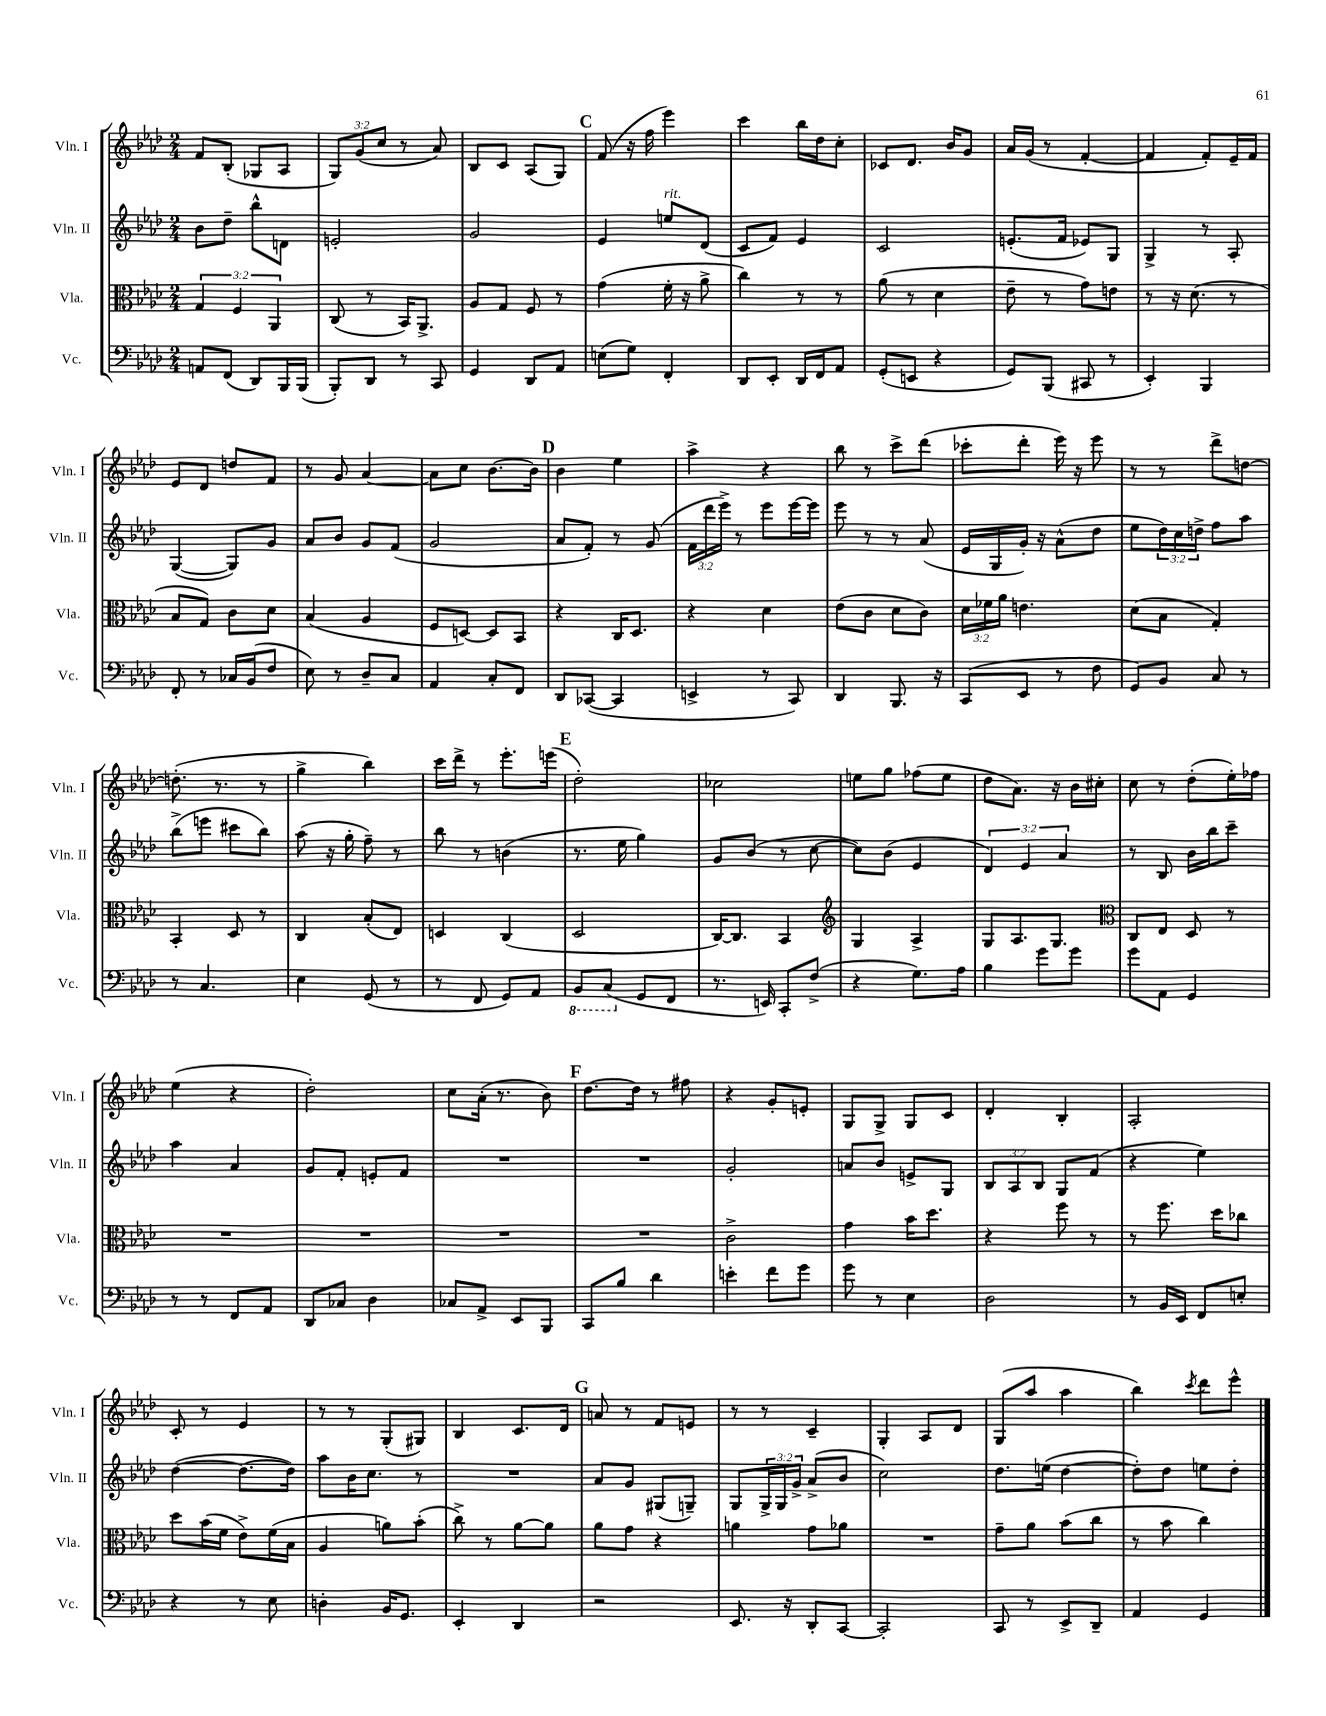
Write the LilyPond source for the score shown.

<<
\new StaffGroup <<
\new Staff = "s0" \with { instrumentName = "Vln. I" shortInstrumentName = "Vln. I" } {
    \clef treble \key aes \major \numericTimeSignature \time 2/4 \override Staff.TupletNumber.text = #tuplet-number::calc-fraction-text
    f'8 bes8-.( ges8 aes8 |
    \tuplet 3/2 { g8) g'8( c''8 } r8 aes'8) |
    bes8 c'8 aes8( g8) |
    \mark \markup { \bold "C" } f'8( r16 f''16 ees'''4) |
    c'''4 bes''16 des''16 c''8-. |
    ces'8 des'8. bes'16 g'8 |
    aes'16 g'16( r8 f'4~-. |
    f'4 f'8-.) ees'16-- f'16 |
    ees'8 des'8 d''8 f'8 |
    r8 g'8 aes'4~ |
    aes'8 c''8 bes'8.~ bes'16 |
    \mark \markup { \bold "D" } bes'4 ees''4 |
    aes''4-> r4 |
    bes''8 r8 c'''8-> des'''8( |
    ces'''8-. des'''8-. ees'''16) r16 ees'''8 |
    r8 r8 des'''8-> d''8~ |
    d''8.-.( r8. r8 |
    g''4-> bes''4) |
    c'''16 des'''16-> r8 ees'''8.-. e'''16( |
    \mark \markup { \bold "E" } des''2-.) |
    ces''2 |
    e''8 g''8 fes''8( e''8 |
    des''8 aes'8.) r16 bes'16 cis''16-. |
    c''8 r8 des''8-.( ees''16-.) fes''16 |
    ees''4( r4 |
    des''2-.) |
    c''8 aes'16-.( r8. bes'8) |
    \mark \markup { \bold "F" } des''8.~ des''16 r8 fis''8 |
    r4 g'8-. e'8-. |
    g8 g8-> g8 c'8 |
    des'4-. bes4-. |
    aes2-. |
    c'8-. r8 ees'4 |
    r8 r8 g8-.( gis8) |
    bes4 c'8. des'16 |
    \mark \markup { \bold "G" } a'8 r8 f'8 e'8 |
    r8 r8 c'4-- |
    g4-. aes8 des'8 |
    g8( aes''8 aes''4 |
    bes''4) \acciaccatura { c'''8 } des'''8 ees'''8-^ \bar "|." |
}
\new Staff = "s1" \with { instrumentName = "Vln. II" shortInstrumentName = "Vln. II" } {
    \clef treble \key aes \major \numericTimeSignature \time 2/4 \override Staff.TupletNumber.text = #tuplet-number::calc-fraction-text
    bes'8 des''8-- bes''8-^ d'8 |
    e'2-. |
    g'2 |
    \mark \markup { \bold "C" } ees'4 e''8^\markup { \italic "rit." } des'8( |
    c'8 f'8) ees'4 |
    c'2 |
    e'8.-.( f'16 ees'8) g8 |
    g4-> r8 aes8-. |
    g4~( g8) g'8 |
    aes'8 bes'8 g'8 f'8( |
    g'2 |
    \mark \markup { \bold "D" } aes'8 f'8-.) r8 g'8( |
    \tuplet 3/2 { f'16 des'''16 ees'''16->) } r8 ees'''8 ees'''16~ ees'''16 |
    ees'''8 r8 r8 aes'8( |
    ees'16 g16 g'16-.) r16 aes'8-^( des''8 |
    ees''8 \tuplet 3/2 { des''16) c''16 d''16-> } f''8 aes''8 |
    bes''8->( e'''8 cis'''8 bes''8) |
    aes''8( r16 g''16-. f''8--) r8 |
    bes''8 r8 b'4( |
    \mark \markup { \bold "E" } r8. ees''16 g''4) |
    g'8 bes'8( r8 c''8~ |
    c''8) bes'8( ees'4 |
    \tuplet 3/2 { des'4) ees'4 aes'4 } |
    r8 bes8 bes'16 bes''16 c'''8-- |
    aes''4 aes'4 |
    g'8 f'8-. e'8-. f'8 |
    R2 |
    \mark \markup { \bold "F" } R2 |
    g'2-. |
    a'8 bes'8 e'8-> g8 |
    \tuplet 3/2 { bes8 aes8 bes8 } g8 f'8( |
    r4 ees''4) |
    des''4~( des''8.~ des''16) |
    aes''8 bes'16 c''8. r8 |
    R2 |
    \mark \markup { \bold "G" } aes'8 g'8 gis8( g8--) |
    g8 \tuplet 3/2 { g16-> g16 g'16-> } aes'8->( bes'8 |
    c''2) |
    des''8. e''16( des''4~ |
    des''8-.) des''8 e''8 des''8-. \bar "|." |
}
\new Staff = "s2" \with { instrumentName = "Vla." shortInstrumentName = "Vla." } {
    \clef alto \key aes \major \numericTimeSignature \time 2/4 \override Staff.TupletNumber.text = #tuplet-number::calc-fraction-text
    \tuplet 3/2 { g4 f4 aes,4 } |
    c8( r8 bes,16) aes,8.-> |
    aes8 g8 f8 r8 |
    \mark \markup { \bold "C" } g'4( f'16-. r16 aes'8-> |
    c''4) r8 r8 |
    aes'8( r8 des'4 |
    ees'8-- r8 g'8) e'8 |
    r8 r16 des'8.( r8 |
    bes8 g8) c'8 des'8 |
    bes4( aes4 |
    f8 d8~) d8 bes,8 |
    \mark \markup { \bold "D" } r4 c16 des8. |
    r4 des'4 |
    ees'8( c'8 des'8 c'8) |
    \tuplet 3/2 { des'16 fes'16 aes'16 } e'4. |
    des'8( bes8 g4-.) |
    bes,4-. des8 r8 |
    c4 bes8-.( ees8) |
    d4 c4( |
    \mark \markup { \bold "E" } des2 |
    c16~) c8. bes,4 |
    \clef treble g4 aes4-> |
    g8 aes8. g8. |
    \clef alto c8 ees8 des8 r8 |
    R2 |
    R2 |
    R2 |
    \mark \markup { \bold "F" } R2 |
    c'2-> |
    g'4 bes'16 des''8. |
    r4 f''8 r8 |
    r8 f''8. des''16 ces''8 |
    des''8 bes'16( f'16 ees'8->) f'16( bes16 |
    aes4 a'8) bes'8-.( |
    c''8->) r8 aes'8~ aes'8 |
    \mark \markup { \bold "G" } aes'8 g'8 r4 |
    a'4 g'8 aes'8 |
    R2 |
    g'8-- aes'8 bes'8( c''8 |
    r8 bes'8 c''4) \bar "|." |
}
\new Staff = "s3" \with { instrumentName = "Vc." shortInstrumentName = "Vc." } {
    \clef bass \key aes \major \numericTimeSignature \time 2/4
    a,8 f,8( des,8) bes,,16 bes,,16( |
    bes,,8-.) des,8 r8 c,8 |
    g,4 des,8 aes,8 |
    \mark \markup { \bold "C" } e8( g8) f,4-. |
    des,8 ees,8-. des,16 f,16 aes,8 |
    g,8-.( e,8 r4 |
    g,8) bes,,8( cis,8 r8 |
    ees,4-.) bes,,4 |
    f,8-. r8 ces16 bes,16( f8 |
    ees8) r8 des8-- c8 |
    aes,4 c8-. f,8 |
    \mark \markup { \bold "D" } des,8 ces,8~( ces,4 |
    e,4-> r8 c,8) |
    des,4 bes,,8. r16 |
    c,8( ees,8 r8 f8 |
    g,8) bes,8 c8 r8 |
    r8 c4. |
    ees4 g,8( r8 |
    r8 f,8 g,8) aes,8 |
    \mark \markup { \bold "E" } \ottava #-1 bes,,8 c,8( \ottava #0 g,8 f,8 |
    r8. e,16) c,8-. f8->( |
    r4 g8.) aes16 |
    bes4 g'8 g'8 |
    g'8 aes,8 g,4 |
    r8 r8 f,8 aes,8 |
    des,8 ces8 des4 |
    ces8 aes,8-> ees,8 bes,,8 |
    \mark \markup { \bold "F" } c,8 bes8 des'4 |
    e'4-. f'8 g'8 |
    g'8 r8 ees4 |
    des2 |
    r8 bes,16 ees,16 f,8 e8-. |
    r4 r8 ees8 |
    d4-. bes,16 g,8. |
    ees,4-. des,4 |
    \mark \markup { \bold "G" } r2 |
    ees,8. r16 des,8-. c,8~ |
    c,2-. |
    c,8 r8 ees,8-> des,8-- |
    aes,4 g,4 \bar "|." |
}
>>
>>
\layout { \context { \Score \remove "Bar_number_engraver" } }
